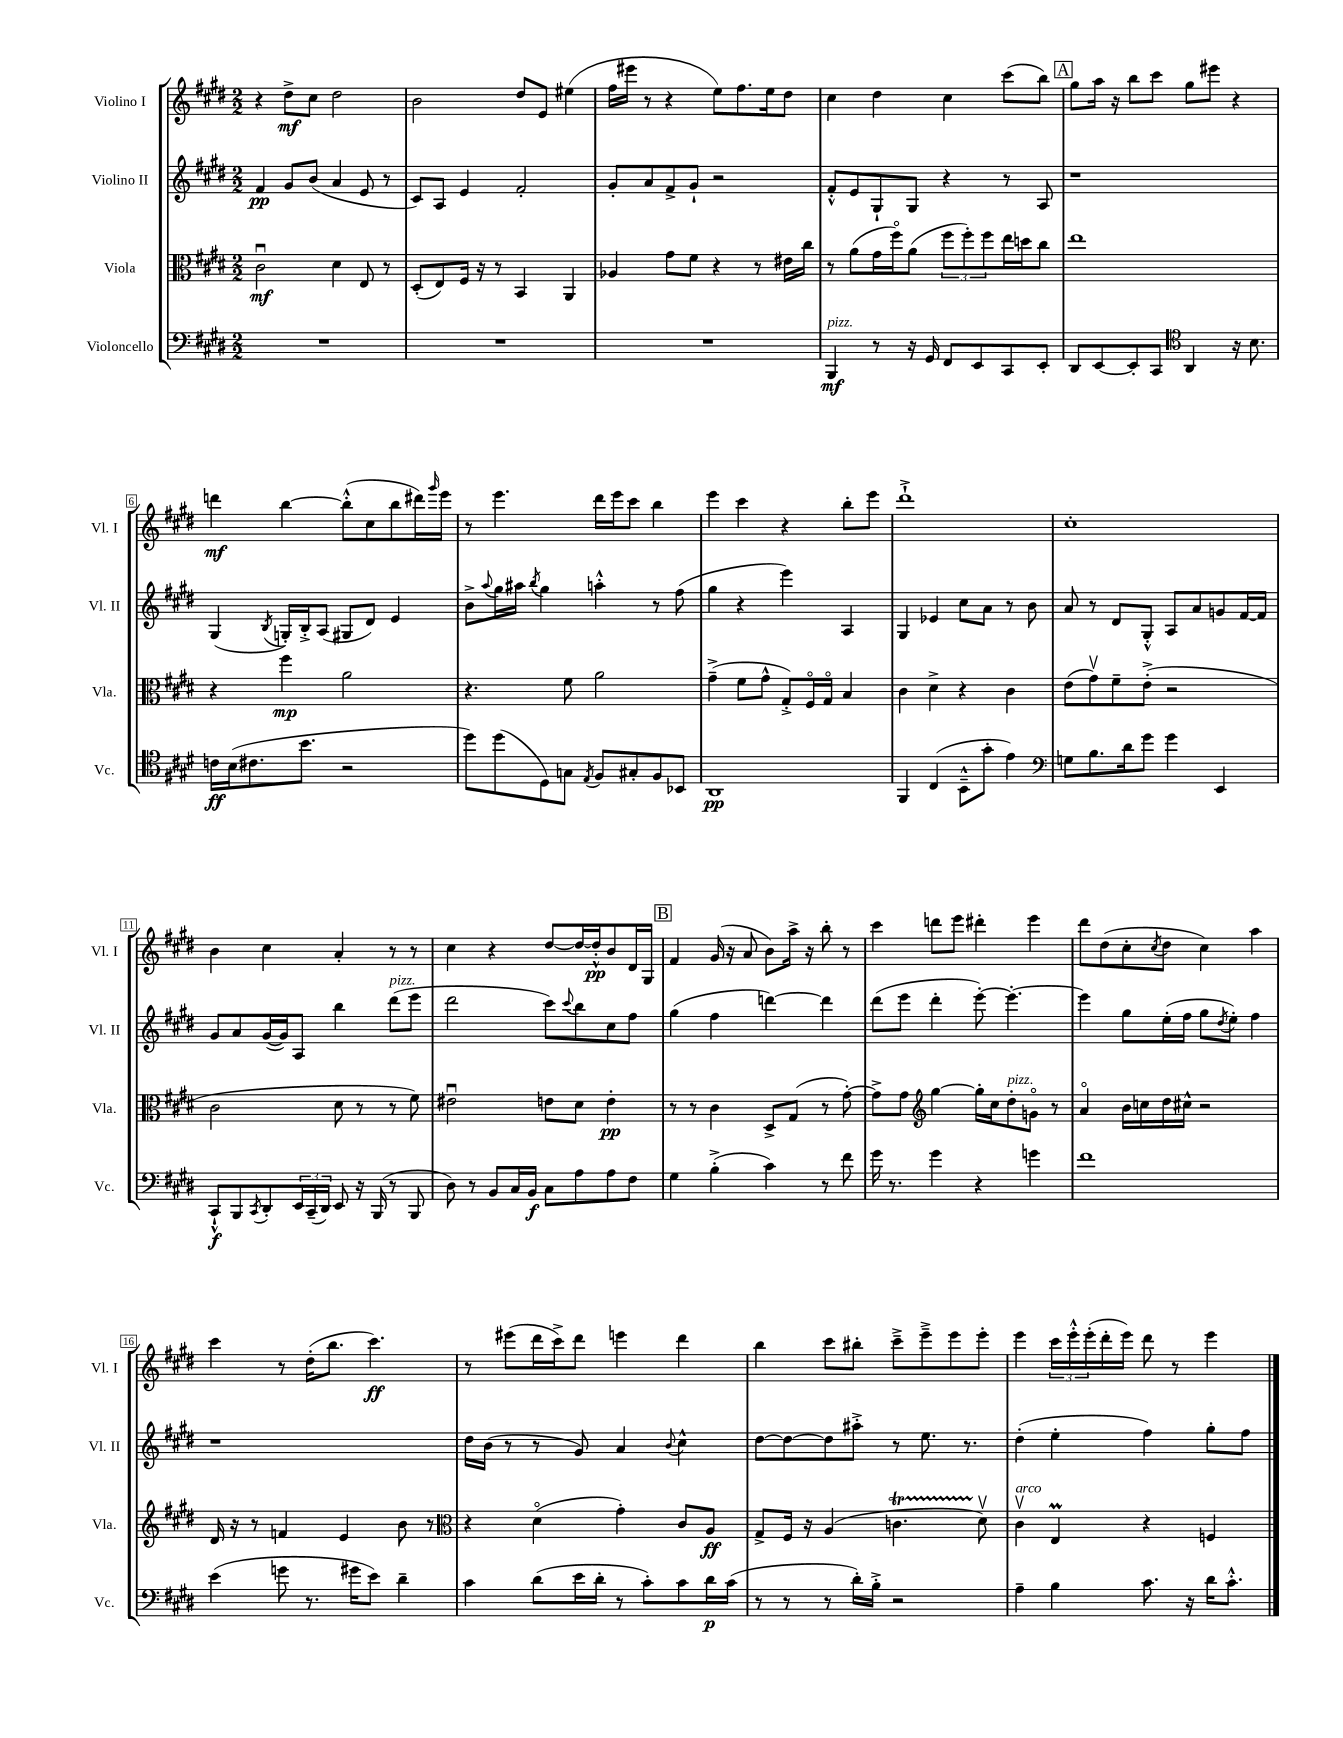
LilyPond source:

<<
\new StaffGroup <<
\new Staff = "s0" \with { instrumentName = "Violino I" shortInstrumentName = "Vl. I" } {
    \clef treble \key e \major \numericTimeSignature \time 2/2
    r4 dis''8->\mf cis''8 dis''2 |
    b'2 dis''8 e'8 eis''4( |
    fis''16 eis'''16 r8 r4 e''8) fis''8. e''16 dis''8 |
    cis''4 dis''4 cis''4 cis'''8( b''8) |
    \mark \markup { \box "A" } gis''8 a''16 r16 b''8 cis'''8 gis''8 eis'''8 r4 |
    d'''4\mf b''4~ b''8-.-^( cis''8 b''8 dis'''16) \grace { gis'''16 } e'''16 |
    r8 e'''4. dis'''16 e'''16 cis'''8 b''4 |
    e'''4 cis'''4 r4 b''8-. e'''8 |
    dis'''1-!-> |
    cis''1-. |
    b'4 cis''4 a'4-. r8 r8 |
    cis''4 r4 dis''8~ dis''16~ dis''16-.-^\pp b'8 dis'16 gis16 |
    \mark \markup { \box "B" } fis'4 gis'16( r16 a'8 b'8) a''16-> r16 b''8-. r8 |
    cis'''4 d'''8 e'''8 dis'''4-. e'''4 |
    dis'''8 dis''8( cis''8-. \acciaccatura { cis''8 } dis''8 cis''4) a''4 |
    cis'''4 r8 dis''16-.( b''8. cis'''4.\ff) |
    r8 eis'''8( dis'''16 cis'''16->) dis'''8 e'''4 dis'''4 |
    b''4 cis'''8 bis''8-. cis'''8---> e'''8---> e'''8 e'''8-. |
    e'''4 \tuplet 3/2 { cis'''16 e'''16-.-^ e'''16-.( } dis'''16-. e'''16) dis'''8 r8 e'''4 \bar "|." |
}
\new Staff = "s1" \with { instrumentName = "Violino II" shortInstrumentName = "Vl. II" } {
    \clef treble \key e \major \numericTimeSignature \time 2/2
    fis'4\pp gis'8 b'8( a'4 e'8 r8 |
    cis'8) a8 e'4 fis'2-. |
    gis'8-. a'8 fis'8-> gis'8-! r2 |
    fis'8-.-^ e'8 gis8-! gis8 r4 r8 a8 |
    \mark \markup { \box "A" } r1 |
    gis4( \acciaccatura { b8 } g16-.) b16-.-> a8( gis8 dis'8) e'4 |
    b'8-> \appoggiatura { a''8 } gis''16 ais''16 \acciaccatura { b''8 } gis''4 a''4-.-^ r8 fis''8( |
    gis''4 r4 e'''4) a4 |
    gis4 ees'4 cis''8 a'8 r8 b'8 |
    a'8 r8 dis'8 gis8-.-^ a8 a'8 g'8 fis'16~ fis'16 |
    gis'8 a'8 gis'16~( gis'16) a8 b''4 dis'''8^\markup { \italic "pizz." }( e'''8 |
    dis'''2 cis'''8) \appoggiatura { cis'''8 } b''8 cis''8 fis''8 |
    \mark \markup { \box "B" } gis''4( fis''4 d'''4~) d'''4 |
    dis'''8( e'''8 dis'''4-. e'''8~-.) e'''4.~-. |
    e'''4 gis''8 e''16-.( fis''16 gis''8 \acciaccatura { dis''8 } e''8-.) fis''4 |
    r1 |
    dis''16 b'16( r8 r8 gis'8) a'4 \appoggiatura { b'8 } cis''4-^ |
    dis''8~ dis''8~ dis''8 ais''8-.-> r8 e''8. r8. |
    dis''4-.( e''4-. fis''4) gis''8-. fis''8 \bar "|." |
}
\new Staff = "s2" \with { instrumentName = "Viola" shortInstrumentName = "Vla." } {
    \clef alto \key e \major \numericTimeSignature \time 2/2
    cis'2\downbow\mf dis'4 e8 r8 |
    dis8-.( e8) fis16 r16 r8 b,4 a,4 |
    aes4 gis'8 fis'8 r4 r8 eis'16 cis''16 |
    r8 a'8( gis'16 fis''16\flageolet) a'8( \tuplet 3/2 { fis''8 fis''8-.) fis''8 } e''16 d''16 cis''8 |
    \mark \markup { \box "A" } e''1 |
    r4 fis''4\mp a'2 |
    r4. fis'8 a'2 |
    gis'4--->( fis'8 gis'8-^ gis8-.->) fis16\flageolet gis16\flageolet b4 |
    cis'4 dis'4-> r4 cis'4 |
    e'8( gis'8\upbow) fis'8-- e'8-.->( r2 |
    cis'2 dis'8 r8 r8 fis'8) |
    eis'2\downbow e'8 dis'8 e'4-.\pp |
    \mark \markup { \box "B" } r8 r8 cis'4 dis8-> gis8( r8 gis'8~-.) |
    gis'8-> gis'8 \clef treble gis''4~ gis''16-. cis''16 dis''8-.^\markup { \italic "pizz." } g'8\flageolet r8 |
    a'4\flageolet b'16 c''16 dis''16 cis''16-^ r2 |
    dis'16 r16 r8 f'4 e'4 b'8 r8 |
    \clef alto r4 dis'4\flageolet( gis'4-.) cis'8 a8\ff |
    gis8-> fis16 r16 a4( c'4.\startTrillSpan dis'8\upbow\stopTrillSpan) |
    cis'4\upbow^\markup { \italic "arco" } e4\prall r4 f4 \bar "|." |
}
\new Staff = "s3" \with { instrumentName = "Violoncello" shortInstrumentName = "Vc." } {
    \clef bass \key e \major \numericTimeSignature \time 2/2
    R1 |
    R1 |
    R1 |
    b,,4\mf^\markup { \italic "pizz." } r8 r16 gis,16 fis,8 e,8 cis,8 e,8-. |
    \mark \markup { \box "A" } dis,8 e,8~ e,8-. cis,8 \clef tenor a,4 r16 b8. |
    c'16\ff b16( cis'8. b'8. r2 |
    dis''8) dis''8( dis8) g8 \acciaccatura { e8 } fis8 gis8-. fis8 bes,8 |
    a,1\pp |
    fis,4 cis4( b,8---^ gis'8-. e'4) |
    \clef bass g8 b8. dis'16 gis'8 gis'4 e,4 |
    cis,8-!-^\f b,,8 \acciaccatura { cis,8 } dis,8-. \tuplet 3/2 { e,16 cis,16--( dis,16) } e,8 r16 b,,16( r8 b,,8 |
    dis8) r8 b,8 cis16 b,16\f cis8 a8 a8 fis8 |
    \mark \markup { \box "B" } gis4 b4-.->( cis'4) r8 fis'8 |
    gis'16 r8. gis'4 r4 g'4 |
    fis'1 |
    e'4( g'8 r8. gis'16 e'8) dis'4-- |
    cis'4 dis'8( e'16 dis'16-. r8 cis'8-.) cis'8 dis'16\p cis'16( |
    r8 r8 r8 dis'16-.) b16-.-> r2 |
    a4-- b4 cis'8. r16 dis'16 cis'8.-.-^ \bar "|." |
}
>>
>>
\layout { \context { \Score \override BarNumber.stencil = #(make-stencil-boxer 0.1 0.3 ly:text-interface::print) } }
